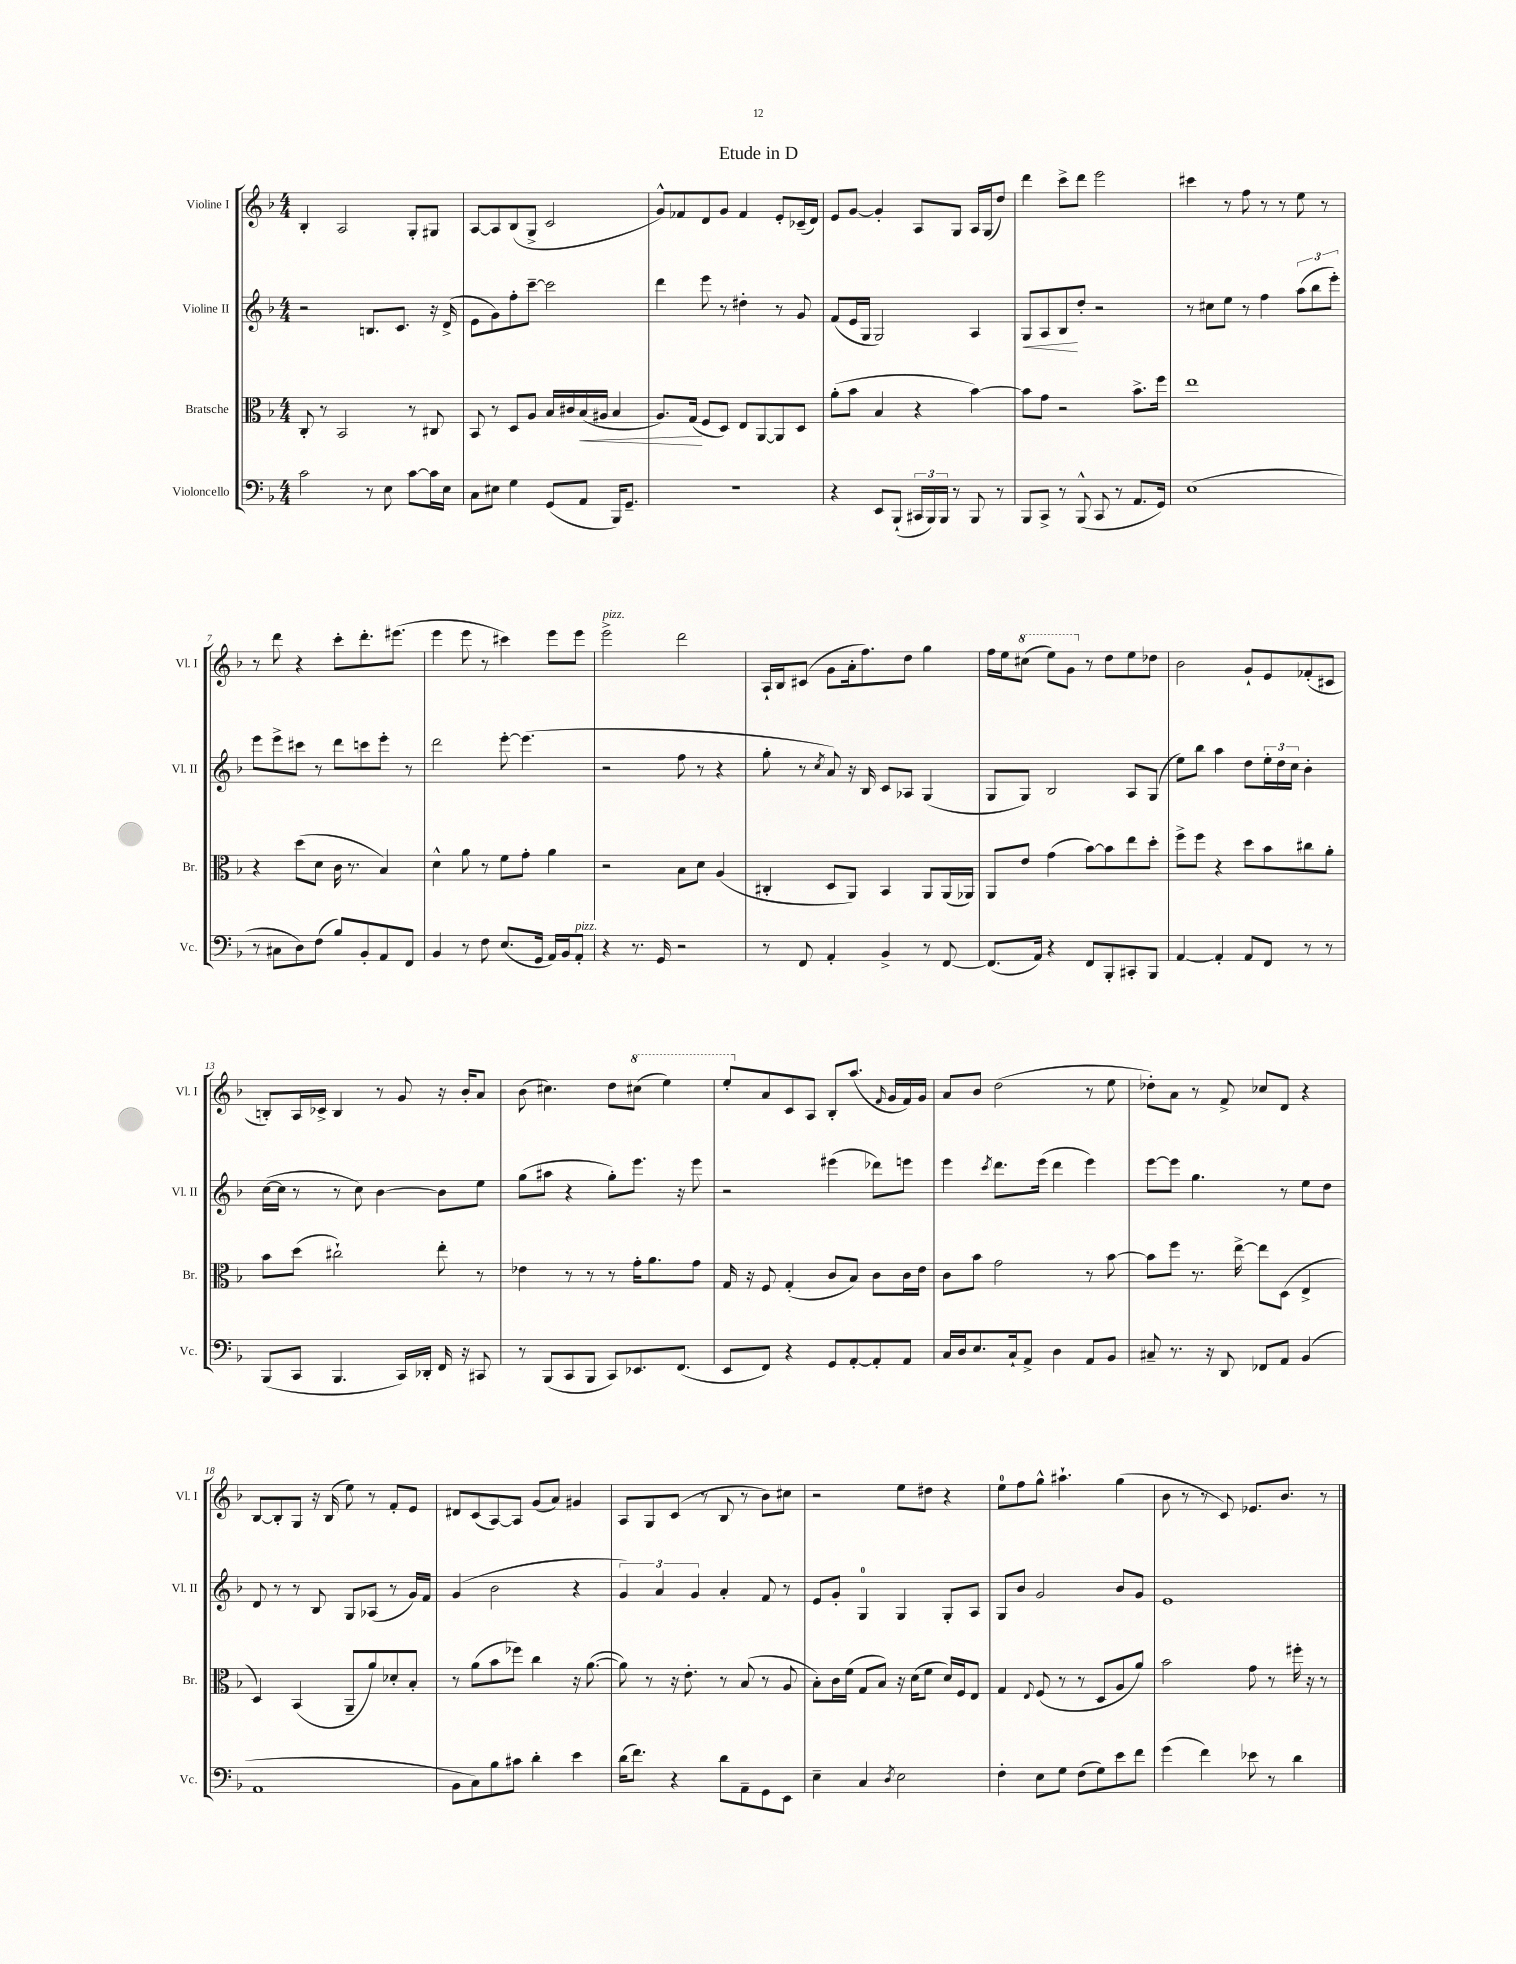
\header { title = "Etude in D" }
<<
\new StaffGroup <<
\new Staff = "s0" \with { instrumentName = "Violine I" shortInstrumentName = "Vl. I" } {
    \clef treble \key f \major \numericTimeSignature \time 4/4
    bes4-. a2 g8-. gis8 |
    a8~ a8 bes8( g8-> c'2 |
    g'8-^) fes'8 d'8 g'8 fes'4 e'8-. ces'16--( d'16) |
    e'8 g'8~ g'4-. a8 g8 a16 g16( d''8) |
    d'''4 c'''8-> d'''8 e'''2 |
    cis'''4 r8 f''8 r8 r8 e''8 r8 |
    r8 d'''8 r4 c'''8-. d'''8.-. eis'''8.( |
    e'''4 e'''8 r8 cis'''4) e'''8 e'''8 |
    e'''2->^\markup { \italic "pizz." } d'''2 |
    a16-! bes16 cis'8( g'8 a'16-. f''8.) d''8 g''4 |
    f''16 e''16 \ottava #1 cis'''8( e'''8) g''8 \ottava #0 r8 d''8 e''8 des''8 |
    bes'2 g'8-! e'8 fes'8-.( cis'8 |
    b8-.) a16 ces'16-> b4 r8 g'8 r16 bes'16-. a'8 |
    bes'8( cis''4.) d''8 \ottava #1 cis'''8( e'''4) |
    e'''8-. \ottava #0 a'8 c'8 a8 bes8-. a''8.( \grace { f'16 } g'16 f'16) g'16 |
    a'8 bes'8 d''2( r8 e''8 |
    des''8-.) a'8 r8 f'8-> ces''8 d'8 r4 |
    bes8~ bes8-. g8 r16 bes16( e''8) r8 f'8-. e'8 |
    dis'8 c'8( a8~) a8 g'8( a'8) gis'4 |
    a8 g8 c'8( r8 bes8 r8 bes'8) cis''8 |
    r2 e''8 dis''8 r4 |
    e''8-0 f''8 g''8-^ ais''4.-! g''4( |
    bes'8 r8 r8 c'8) ees'8. bes'8. r8 \bar "|." |
}
\new Staff = "s1" \with { instrumentName = "Violine II" shortInstrumentName = "Vl. II" } {
    \clef treble \key f \major \numericTimeSignature \time 4/4
    r2 b8. c'8. r16 d'16->( |
    e'8 g'8) f''8-. c'''8~-- c'''2 |
    d'''4 e'''8 r8 dis''4-. r8 g'8 |
    f'8( e'16 g16 g2) a4 |
    g8\< a8 bes8\! d''8-. r2 |
    r8 cis''8 e''8 r8 f''4 \tuplet 3/2 { a''8( bes''8 e'''8-.) } |
    e'''8 e'''8-> cis'''8 r8 d'''8 c'''8 e'''8-. r8 |
    d'''2 e'''8~-. e'''4.( |
    r2 f''8 r8 r4 |
    g''8-. r8 \acciaccatura { c''8 } a'8) r16 bes16 c'8 aes8 g4( |
    g8 g8) bes2 a8 g8( |
    e''8) bes''8 a''4 d''8 \tuplet 3/2 { e''16-. d''16 c''16 } bes'4-. |
    c''16~( c''16 r8 r8 c''8) bes'4~ bes'8 e''8 |
    g''8( ais''8 r4 g''8-.) e'''8. r16 e'''8 |
    r2 eis'''4( des'''8) e'''8 |
    e'''4 \acciaccatura { c'''8 } d'''8. e'''16( d'''4 e'''4) |
    e'''8~ e'''8 g''4. r8 e''8 d''8 |
    d'8 r8 r8 bes8 g8 aes8( r8 g'16) f'16 |
    g'4( bes'2 r4 |
    \tuplet 3/2 { g'4) a'4 g'4 } a'4-. f'8 r8 |
    e'8 g'8-. g4-0 g4 g8-. a8 |
    g8 bes'8 g'2 bes'8 g'8 |
    e'1 \bar "|." |
}
\new Staff = "s2" \with { instrumentName = "Bratsche" shortInstrumentName = "Br." } {
    \clef alto \key f \major \numericTimeSignature \time 4/4
    c8-. r8 bes,2 r8 cis8 |
    bes,8 r8 d8 a8 bes16 cis'16 bes16\<( ais16 bes4 |
    a8.) g16\!( f8 d8) e8 a,8~ a,8 d8 |
    a'8-.( bes'8 bes4 r4 bes'4~) |
    bes'8 g'8 r2 bes'8.-> f''16 |
    e''1 |
    r4 d''8( d'8 c'16 r8. bes4) |
    d'4-^ a'8 r8 f'8 g'8-. a'4 |
    r2 bes8 d'8 a4( |
    cis4-. d8 a,8) bes,4 a,8 a,16( aes,16) |
    a,8 e'8 g'4( bes'8~) bes'8 e''8 d''8-. |
    f''8-> f''8 r4 d''8 bes'8 cis''8 a'8-. |
    bes'8 d''8( cis''2-!) e''8-. r8 |
    ees'4 r8 r8 r8 g'16-. a'8. g'8 |
    g16 r16 f8 g4-.( c'8 bes8) c'8 c'16 e'16 |
    c'8 bes'8 g'2 r8 bes'8~ |
    bes'8 f''8 r8. e''16~-> e''8 d8( e4-> |
    d4) bes,4( a,8-- a'8) des'8-. bes8-. |
    r8 a'8( bes'8 fes''8) c''4 r16 a'8.~( |
    a'8) r8 r16 e'8.-. r8 bes8( r8 a8 |
    bes8-.) c'16 f'16( g8 bes8) r16 d'16( f'8 d'16) f16 e8 |
    g4 \appoggiatura { e8 } f8( r8 r8 d8 a8 a'8) |
    bes'2 g'8 r8 fis''16-. r16 r8 \bar "|." |
}
\new Staff = "s3" \with { instrumentName = "Violoncello" shortInstrumentName = "Vc." } {
    \clef bass \key f \major \numericTimeSignature \time 4/4
    c'2 r8 e8 c'8~ c'16 e16 |
    c8 eis8 g4 g,8( a,8 bes,,16) g,8.-- |
    r1 |
    r4 e,8 bes,,8-!( \tuplet 3/2 { cis,16 bes,,16) bes,,16 } r8 bes,,8 r8 |
    bes,,8 c,8-> r8 bes,,8-^( c,8 r8 a,8. g,16) |
    e1( |
    r8 cis8 d8) f8( bes8) bes,8-. a,8 f,8 |
    bes,4 r8 f8 e8.( g,16 a,16) bes,16 a,8-.^\markup { \italic "pizz." } |
    r4 r8. g,16 r2 |
    r8 f,8 a,4-. bes,4-> r8 f,8~ |
    f,8.( a,16) r4 f,8 bes,,8-. cis,8-. bes,,8 |
    a,4~ a,4-. a,8 f,8 r8 r8 |
    bes,,8( c,8 bes,,4. c,16) des,16-. f,16 r16 cis,8 |
    r8 bes,,8( c,8 bes,,8 c,8) ees,8. f,8.( |
    e,8 f,8) r4 g,8 a,8~-. a,8-. a,8 |
    c16 d16 e8. c16-! a,8-> d4 a,8 bes,8 |
    cis8-- r8. r16 d,8 fes,8 a,8 bes,4( |
    a,1 |
    bes,8 c8) bes8 cis'8 d'4-. e'4 |
    d'16( f'8.) r4 d'8 a,8-- g,8 e,8 |
    e4-- c4 \acciaccatura { d8 } e2 |
    f4-. e8 g8 f8( g8) e'8 f'8 |
    g'4( f'4) ees'8 r8 d'4 \bar "|." |
}
>>
>>
